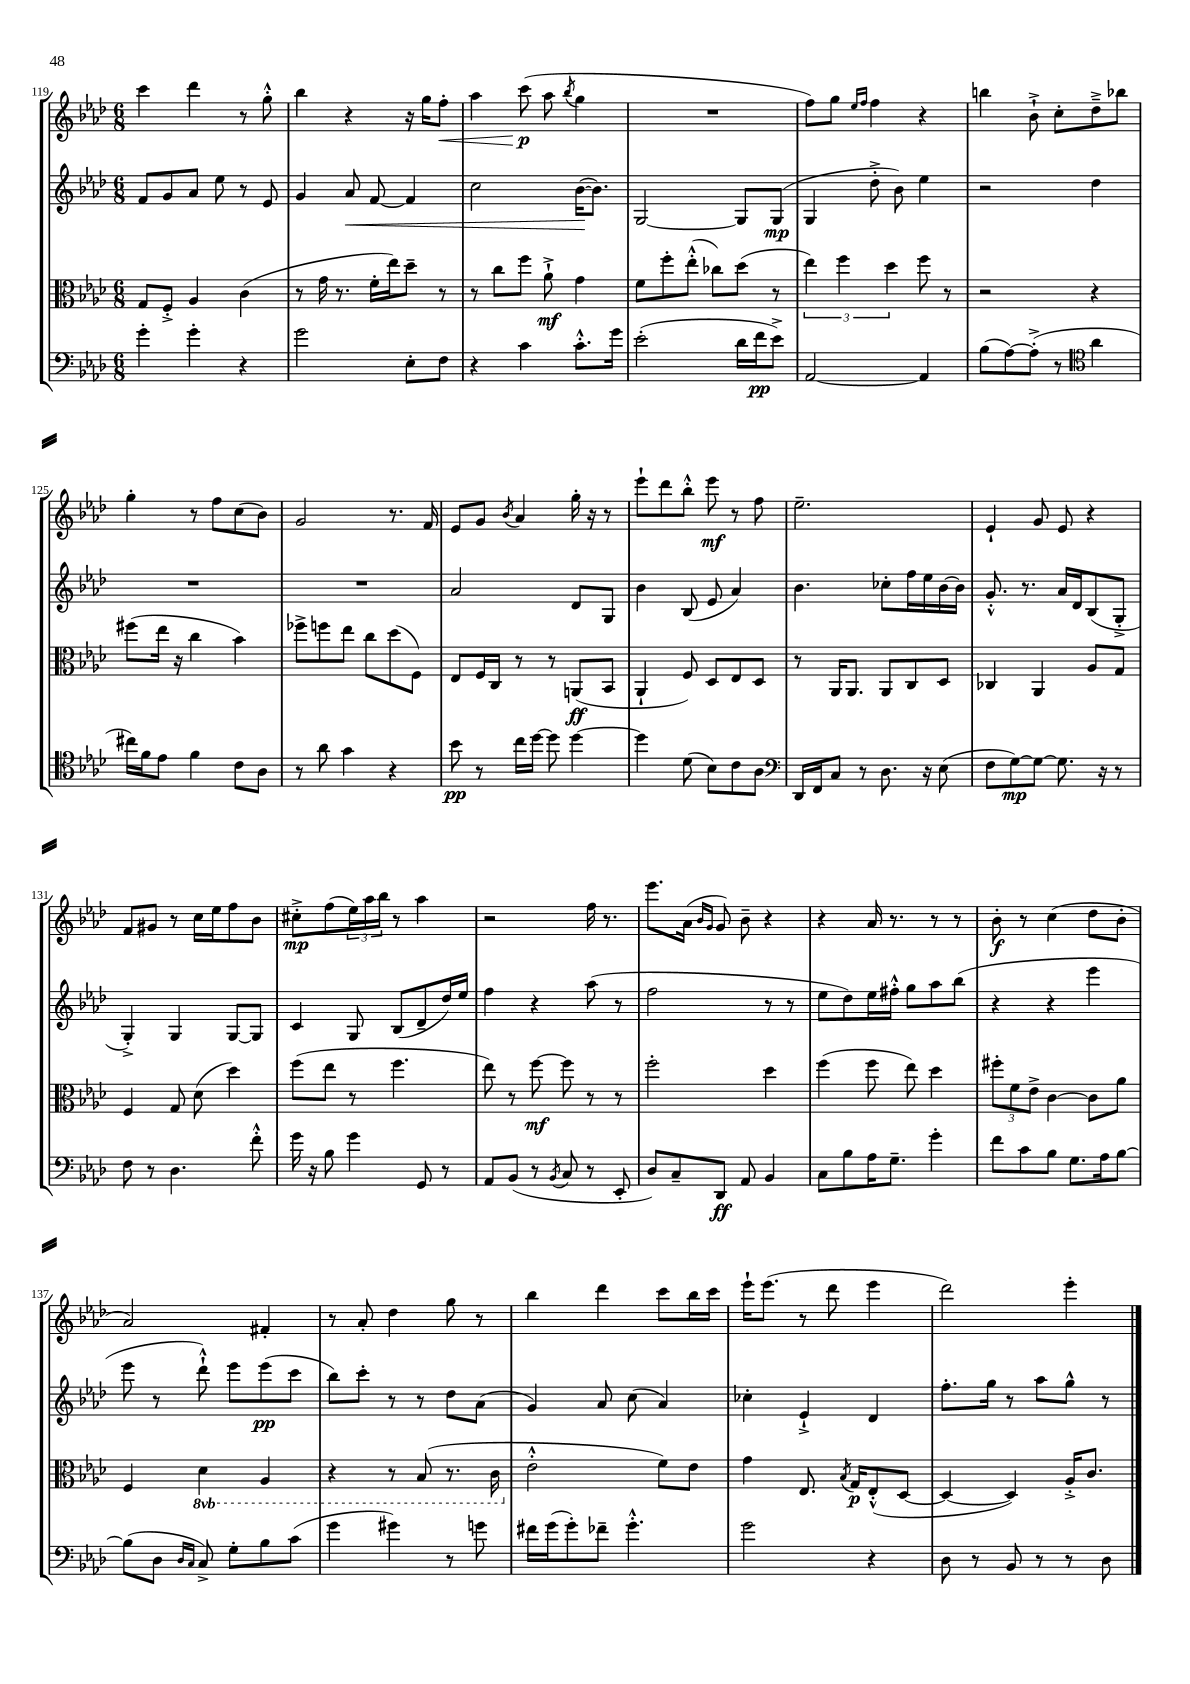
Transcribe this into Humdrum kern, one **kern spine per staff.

**kern	**kern	**kern	**kern
*staff4	*staff3	*staff2	*staff1
*clefF4	*clefC3	*clefG2	*clefG2
*k[b-e-a-d-]	*k[b-e-a-d-]	*k[b-e-a-d-]	*k[b-e-a-d-]
*M6/8	*M6/8	*M6/8	*M6/8
4g'\	8G/L	8f/L	4ccc\
.	8F'^/J	8g/	.
4g'\	4A-/	8a-/J	4ddd-\
.	.	8ee-\	.
4r	(4c\	8r	8r
.	.	8e-/	8gg'^^\
=	=	=	=
2g\	8r	4g/	4bb-\
.	16g\	.	.
.	8.r	.	.
.	.	8a-/	4r
.	16f'\LL	[8f/	.
.	16ee-\J)	.	.
8E-'\L	8dd-~\J	4f/]	16r
.	.	.	16gg\LK
8F\J	8r	.	8ff'\J
=	=	=	=
4r	8r	2cc\	4aa-\
.	8cc\L	.	.
4c\	8ff\J	.	(8ccc\
.	8a-`^\	.	8aa-\
.	.	.	8qbb-/
8.c'^^\L	4g\	([16b-\LK	4gg\
.	.	8.b-\]J)	.
16g\Jk	.	.	.
=	=	=	=
(2e-'\	8f\L	[2G/	2.r
.	8ff'\	.	.
.	(8ee-'^^\J	.	.
.	8cc-\L)	.	.
16d-\LL	(8dd-\J	8G/]L	.
16f\J	.	.	.
8e-^\J)	8r	(8G/J	.
=	=	=	=
[2AA-/	6ee-\)	4G/	8ff\L)
.	.	.	8gg\J
.	6ff\	.	.
.	.	.	16qqee-/LL
.	.	.	16qqff/JJ
.	.	8dd-'^\	4ff\
.	6dd-\	.	.
.	.	8b-\)	.
4AA-/]	8ff\	4ee-\	4r
.	8r	.	.
=	=	=	=
(8B-\L	2r	2r	4bb\
[8A-\)	.	.	.
(8A-'^\]J	.	.	8b-`^\
8r	.	.	8cc'\L
*clefC4	*	*	*
4a-\	4r	4dd-\	8dd-~^\
.	.	.	8bb-\J
=	=	=	=
16cc#\LL)	(8ff#\L	2.r	4gg'\
16f\J	.	.	.
8e-\J	16ee-\Jk	.	.
.	16r	.	.
4f\	4cc\	.	8r
.	.	.	8ff\L
8c\L	4b-\)	.	(8cc\
8A-\J	.	.	8b-\J)
=	=	=	=
8r	8ff-^\L	2.r	2g/
8a-\	8ff\	.	.
4g\	8ee-\J	.	.
.	8cc\L	.	.
4r	(8dd-\	.	8.r
.	8F\J)	.	.
.	.	.	16f/
=	=	=	=
8b-\	8E-/L	2a-/	8e-/L
8r	16F/L	.	8g/J
.	16C/JJ	.	.
.	.	.	8qb-/
16cc\LL	8r	.	4a-/
[16dd-\JJ	.	.	.
8dd-\]	8r	.	.
[4dd-\	(8AA/L	8d-/L	16gg'\
.	.	.	16r
.	8BB-/J	8G/J	8r
=	=	=	=
4dd-\]	4AA-`/	4b-\	8eee-`\L
.	.	.	8ddd-\
(8d-\	8F/)	(8B-/	8bb-'^^\J
8B-\L)	8D-/L	8e-/	8eee-\
8c\	8E-/	4a-/)	8r
8A-\J	8D-/J	.	8ff\
=	=	=	=
*clefF4	*	*	*
16DD-/LL	8r	4.b-\	2.ee-~\
16FF/J	.	.	.
8C/J	16AA-/LK	.	.
.	8.AA-/J	.	.
8r	.	.	.
8.D-\	8AA-/L	8cc-'\L	.
.	8C/	16ff\L	.
16r	.	16ee-\	.
(8E-\	8D-/J	[16b-\	.
.	.	16b-\]JJ	.
=	=	=	=
8F\L	4C-/	8.g'^^/	4e-`/
[8G\)	.	.	.
.	.	8.r	.
8G\_J	4AA-/	.	8g/
8.G\]	.	16a-/LL	8e-/
.	.	16d-/J	.
.	8A-/L	(8B-/	4r
16r	.	.	.
8r	8G/J	8G'^/J	.
=	=	=	=
8F\	4F/	4G'^/)	8f/L
8r	.	.	8g#/J
4.D-\	8G/	4G/	8r
.	(8d-\	.	16cc\LL
.	.	.	16ee-\J
.	4dd-\)	[8G/L	8ff\
8f'^^\	.	8G/]J	8b-\J
=	=	=	=
16g\	(8ff\L	4c/	8cc#'^\L
16r	.	.	.
8B-\	8ee-\J	.	(8ff\
4g\	8r	8G/	24ee-\L)
.	.	.	24aa-\
.	.	.	24bb-\JJ
.	4.ff\	(8B-/L	8r
8GG/	.	8d-~/	4aa-\
8r	.	16dd-/L)	.
.	.	16ee-/JJ	.
=	=	=	=
8AA-/L	8ee-\)	4ff\	2r
(8BB-/J	8r	.	.
8r	[8ff\	4r	.
8qBB-/	.	.	.
8C/	8ff\]	.	.
8r	8r	(8aa-\	16ff\
.	.	.	8.r
8EE-'/	8r	8r	.
=	=	=	=
8D-/L)	2ff'\	2ff\	8.eee-\L
8C~/	.	.	.
.	.	.	(16a-\Jk
.	.	.	16qqb-/LL
.	.	.	16qqg/JJ
8DD-/J	.	.	8g/)
8AA-/	.	.	8b-~\
4BB-/	4dd-\	8r	4r
.	.	8r	.
=	=	=	=
8C\L	(4ff\	8ee-\L	4r
8B-\	.	8dd-\)	.
16A-\K	8ff\	16ee-\L	16a-/
8.G~\J	.	16ff#'^^\JJ	8.r
.	8ee-\)	8gg\L	.
4g'\	4dd-\	8aa-\	8r
.	.	(8bb-\J	8r
=	=	=	=
8f\L	12ff#'\L	4r	8b-'\
.	12f\	.	.
8c\	.	.	8r
.	12e-^\J	.	.
8B-\J	[4c\	4r	(4cc\
8.G\L	.	.	.
.	8c\]L	4eee-\	8dd-\L
16A-\k	.	.	.
[8B-\J	8a-\J	.	8b-'\J
=	=	=	=
(8B-\]L	4F/	8eee-\	2a-/)
8D-\J	.	8r	.
16qqD-/LL	.	.	.
16qqC/JJ	.	.	.
8C^/)	4D-\	8ddd-`^^\)	.
8G'\L	.	8eee-\L	.
8B-\	4AA-/	(8eee-\	4f#'/
(8c\J	.	8ccc\J	.
=	=	=	=
4g\	4r	8bb-\L)	8r
.	.	8ccc'\J	8a-'/
4g#\)	8r	8r	4dd-\
.	(8BB-/	8r	.
8r	8.r	8dd-\L	8gg\
8g\	.	(8a-\J	8r
.	16C\	.	.
=	=	=	=
16f#\LL	2e-'^^\	4g/)	4bb-\
(16g\J	.	.	.
8g'\)	.	.	.
8f-~\J	.	8a-/	4ddd-\
4.g'^^\	.	(8cc\	.
.	8f\L)	4a-/)	8ccc\L
.	8e-\J	.	16bb-\L
.	.	.	16ccc\JJ
=	=	=	=
2g\	4g\	4cc-'\	16eee-`\LK
.	.	.	(8.eee-\J
.	8.E-/	4e-`^/	8r
.	.	.	8ddd-\
.	8qB-/	.	.
.	16G/LK	.	.
4r	(8E-'^^/	4d-/	4eee-\
.	[8D-/J	.	.
=	=	=	=
8D-\	4D-/_	8.ff'\L	2ddd-\)
8r	.	.	.
.	.	16gg\Jk	.
8BB-/	4D-/])	8r	.
8r	.	8aa-\L	.
8r	16A-'^/LK	8gg^^\J	4eee-'\
.	8.c/J	.	.
8D-\	.	8r	.
==	==	==	==
*-	*-	*-	*-
